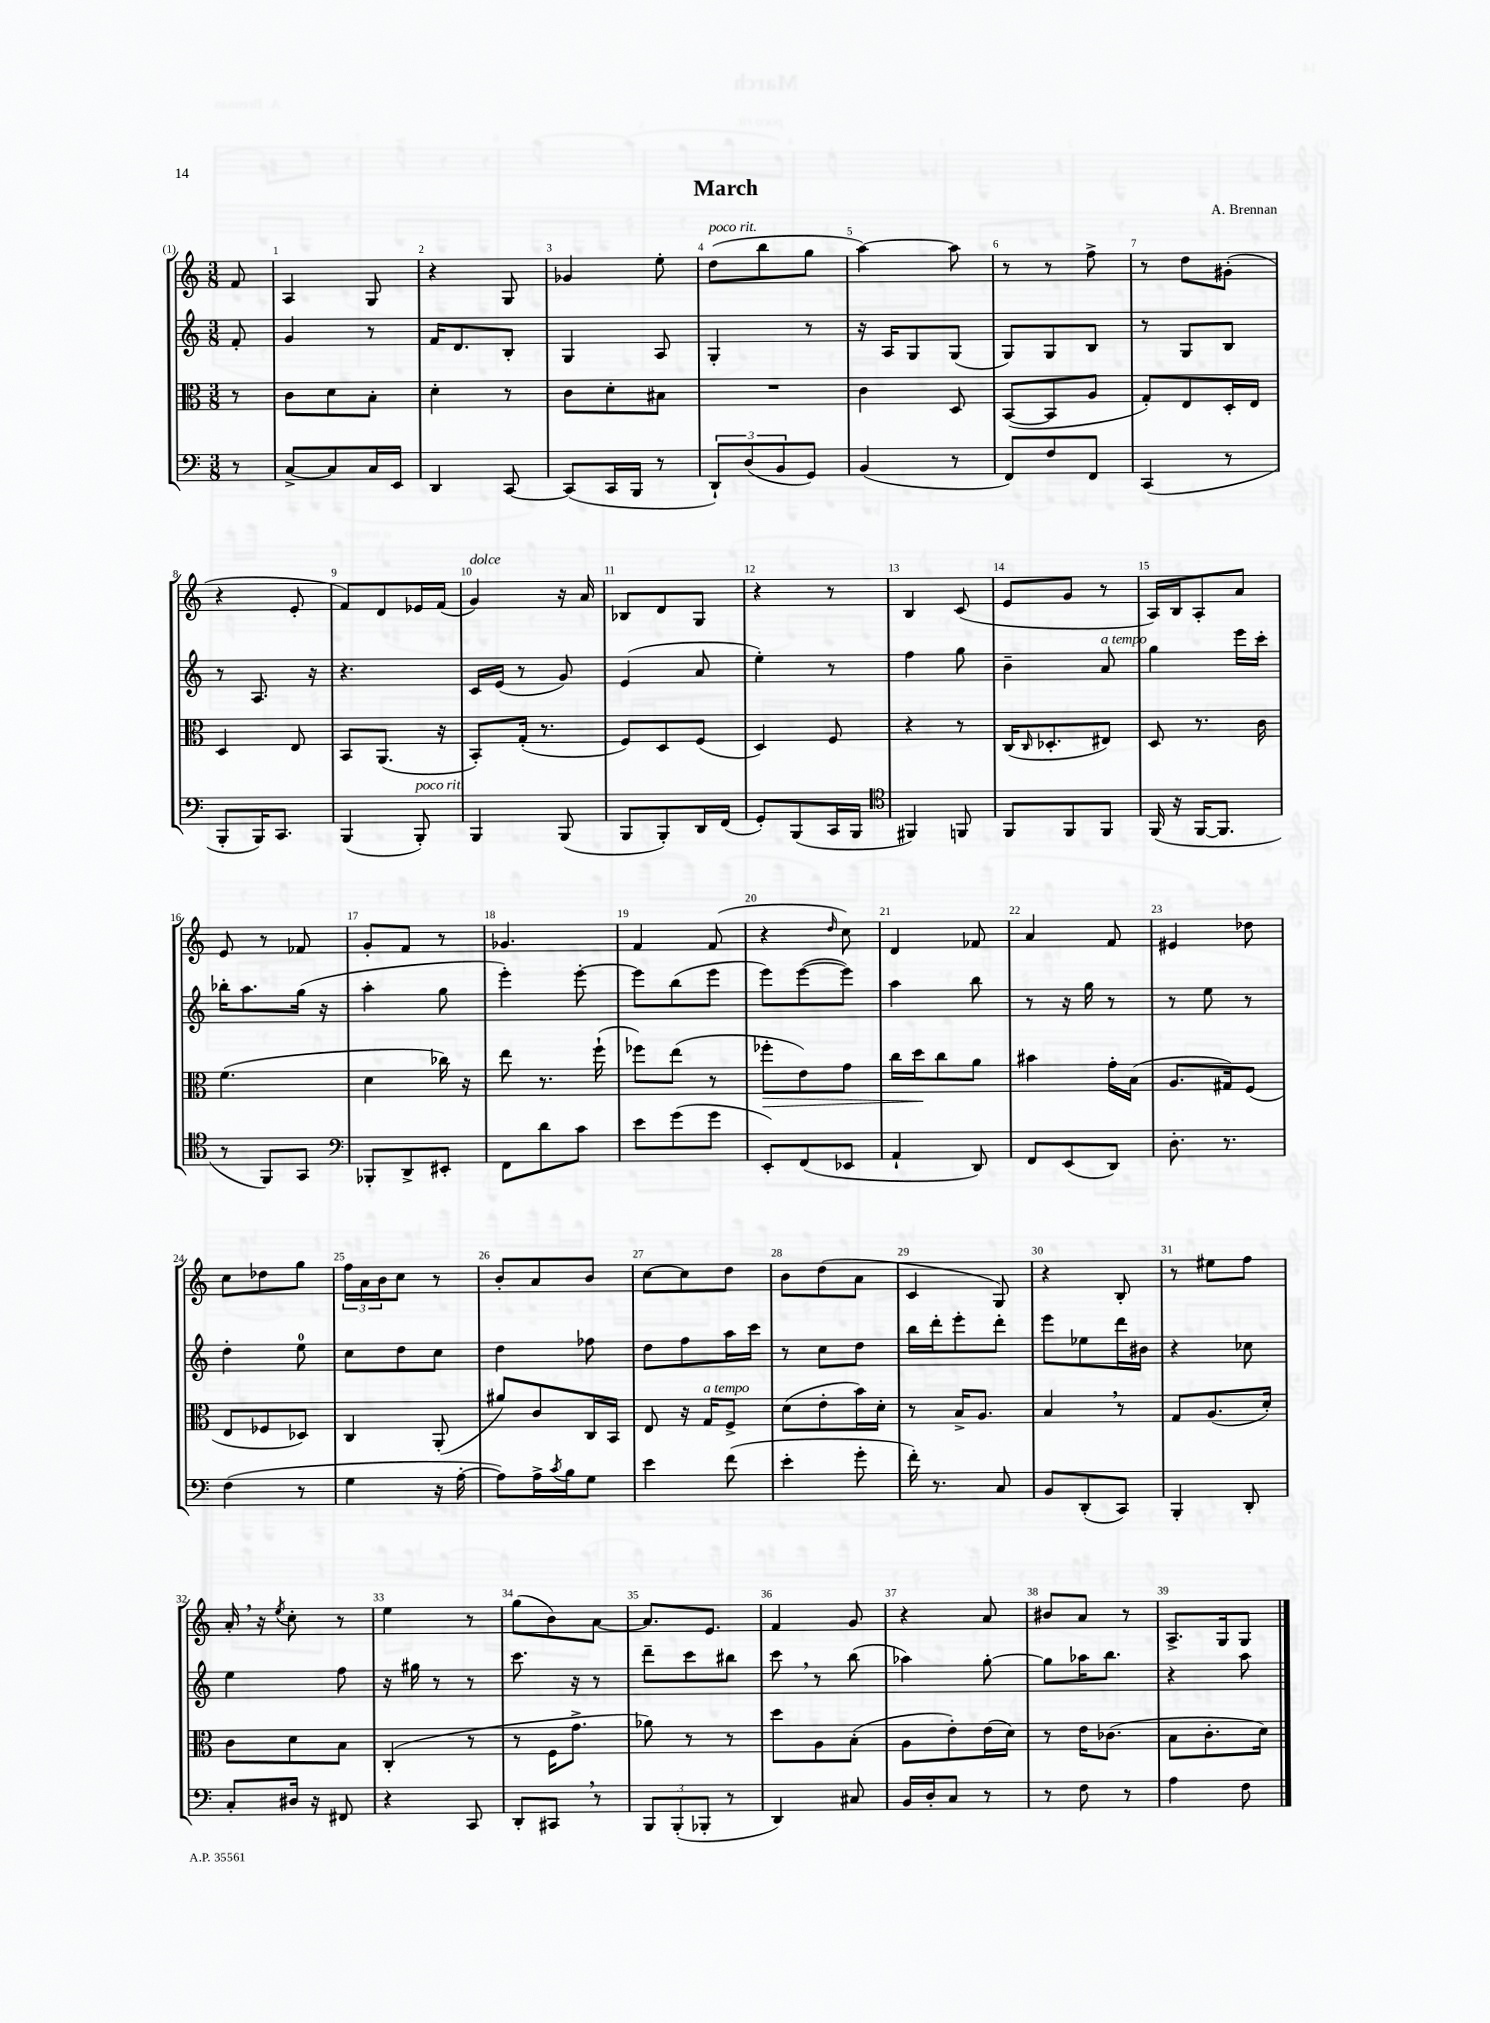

**kern	**kern	**dynam	**kern	**kern
*part4	*part3	*part3	*part2	*part1
*staff4	*staff3	*staff3	*staff2	*staff1
*clefF4	*clefC3	*	*clefG2	*clefG2
*k[]	*k[]	*	*k[]	*k[]
*M3/8	*M3/8	*	*M3/8	*M3/8
=	=	=	=	=
8r	8r	.	8f'/	8f/
=1	=1	=1	=1	=1
[8C^/L	8c\L	.	4g/	4A/
8C/]	8d\	.	.	.
16C/L	8B'\J	.	8r	8G/
16EE/JJ	.	.	.	.
=2	=2	=2	=2	=2
4DD/	4d'\	.	16f/KL	4r
.	.	.	8.d/	.
[8CC/	8r	.	8B'/J	8G/
=3	=3	=3	=3	=3
(8CC/L]	8c\L	.	4G/	4g-X/
16CC/L	8d'\	.	.	.
16BBB/JJ	.	.	.	.
8r	8B#X\J	.	8A/	8ee'\
=4	=4	=4	=4	=4
!	!	!	!	!LO:TX:a:i:t=poco rit.
12DD`/L)	4.r	.	4G'/	(8dd\L
(12D/	.	.	.	.
.	.	.	.	8bb\
12BB/	.	.	.	.
8GG/J)	.	.	8r	8gg\J
=5	=5	=5	=5	=5
(4BB/	4c\	.	16r	[4aa\)
.	.	.	16A/KL	.
.	.	.	8G/	.
8r	8D/	.	(8G/J	8aa\]
=6	=6	=6	=6	=6
8FF/L)	([8BB/L	.	8G/L)	8r
8F/	8BB/]	.	8G/	8r
8FF/J	8A/J	.	8B/J	8ff^\
=7	=7	=7	=7	=7
(4CC/	8G'/L)	.	8r	8r
.	8E/	.	8G/L	8dd\L
8r	16D'/L	.	8B/J	(8g#X'\J
.	16E/JJ	.	.	.
!!LO:LB:g=z
=8	=8	=8	=8	=8
8BBB'/L	4D/	.	8r	4r
16BBB/K)	.	.	8.A/	.
8.CC/J	.	.	.	.
.	8E/	.	.	8e'/
.	.	.	16r	.
=9	=9	=9	=9	=9
(4BBB/	8BB/L	.	4.r	8f/L)
.	(8.AA/J	.	.	8d/
!LO:TX:a:i:t=poco rit.	!	!	!	!
8BBB'/)	.	.	.	16e-X/L
.	16r	.	.	(16f/JJ
=10	=10	=10	=10	=10
!	!	!	!	!LO:TX:a:i:t=dolce
4BBB/	8BB'/L)	.	16c/LL	4g/)
.	.	.	(16e/JJ	.
.	(16G'/Jk	.	8r	.
.	8.r	.	.	.
(8BBB/	.	.	8g/)	16r
.	.	.	.	16a/
=11	=11	=11	=11	=11
8BBB/L	8F/L)	.	(4e/	8B-X/L
8BBB'/)	8D/	.	.	8d/
16DD/L	(8F/J	.	8a/	8G/J
(16FF/JJ	.	.	.	.
=12	=12	=12	=12	=12
8GG'/L)	4D/)	.	4ee'\)	4r
(8BBB/	.	.	.	.
16CC/L	8F/	.	8r	8r
16BBB/JJ	.	.	.	.
=13	=13	=13	=13	=13
*clefC4	*	*	*	*
4FF#X/)	4r	.	4ff\	4B/
8FFn/	8r	.	8gg\	(8c/
=14	=14	=14	=14	=14
8FF/L	(16C/KL	.	4b~\	8e/L
.	16qqC/	.	.	.
.	8.D-X'/	.	.	.
8FF/	.	.	.	8g/J
!	!	!	!LO:TX:a:i:t=a tempo	!
8FF/J	8E#X/J)	.	8a/	8r
=15	=15	=15	=15	=15
(16FF/	8D/	.	4gg\	16A/LL)
16r	.	.	.	16B/J
[16FF/KL	8.r	.	.	8A'/
8.FF/J]	.	.	.	.
.	.	.	16eee\LL	8a/J
.	16c\	.	16ccc'\JJ	.
!!LO:LB:g=z
=16	=16	=16	=16	=16
8r	(4.f\	.	16bb-X'\KL	8e/
.	.	.	8.aa\	.
8FF/L)	.	.	.	8r
8GG/J	.	.	(16gg\Jk	8f-X/
.	.	.	16r	.
=17	=17	=17	=17	=17
*clefF4	*	*	*	*
8BBB-X'/L	4d\	.	4aa'\	8g'/L
8DD^/	.	.	.	8f/J
8EE#X'/J	16cc-X\)	.	8gg\	8r
.	16r	.	.	.
=18	=18	=18	=18	=18
8FF\L	8ee\	.	4eee'\)	4.g-X/
8d\	8.r	.	.	.
8c\J	.	.	[8eee'\	.
.	(16ff`\	.	.	.
=19	=19	=19	=19	=19
8e\L	8ff-X\L)	.	8eee\L]	4f/
(8g\	(8ee\J	.	(8bb\	.
8g\J	8r	.	8eee\J	(8f/
=20	=20	=20	=20	=20
!	!	!LO:HP:b	!	!
8EE'/L)	8ff-X'\L	>	8eee\L)	4r
(8FF/	8e\)	.	([8eee\	.
.	.	.	.	16qqdd/
8EE-X/J	8g\J	.	8eee\J])	8cc\)
=21	=21	=21	=21	=21
4AA`/	16cc\LL	.	4aa\	4d/
.	16dd\J	.	.	.
.	8cc\	]	.	.
8DD/)	8a\J	.	8bb\	8f-X/
=22	=22	=22	=22	=22
8FF/L	4b#X\	.	8r	4a/
(8EE/	.	.	16r	.
.	.	.	16gg\	.
8DD/J)	16g'\LL	.	8r	8f/
.	(16B\JJ	.	.	.
=23	=23	=23	=23	=23
8.D'\	8.A/L	.	8r	4e#X/
.	.	.	8ee\	.
8.r	16G#X/k)	.	.	.
.	(8F/J	.	8r	8dd-X\
!!LO:LB:g=z
=24	=24	=24	=24	=24
(4F\	8E/L	.	4dd'\	8cc\L
.	8F-X/	.	.	8dd-X\
8r	8D-X/J)	.	8ee\	8gg\J
=25	=25	=25	=25	=25
4G\	4C/	.	8cc\L	24ff\LL
.	.	.	.	24a\
.	.	.	.	24b\J
.	.	.	8dd\	8cc\J
16r	(8AA'/	.	8cc\J	8r
[16A'\	.	.	.	.
=26	=26	=26	=26	=26
8A\L])	8a#X/L)	.	4dd\	8b'/L
16A^\L	8c/	.	.	8a/
8qc/	.	.	.	.
16B\J	.	.	.	.
8G\J	16C/L	.	8ff-X\	8b/J
.	16BB/JJ	.	.	.
=27	=27	=27	=27	=27
4e\	8E/	.	8dd\L	[8cc\L
.	16r	.	8ff\	8cc\]
!	!LO:TX:a:i:t=a tempo	!	!	!
.	16G/KL	.	.	.
(8f\	8F^/J	.	16aa\L	8dd\J
.	.	.	16ccc\JJ	.
=28	=28	=28	=28	=28
4e'\	(8d\L	.	8r	8b\L
.	8e'\	.	8cc\L	(8dd\
8g'\	16b\L)	.	8dd\J	8a\J
.	16d'\JJ	.	.	.
=29	=29	=29	=29	=29
16f'\)	8r	.	16bb\LL	4c/
8.r	.	.	16ddd'\J	.
.	16B^/KL	.	8eee'\	.
.	8.A/J	.	.	.
8C/	.	.	8ddd'\J	8G/)
=30	=30	=30	=30	=30
8BB/L	4B,/	.	8eee\L	4r
(8DD'/	.	.	8ee-X\	.
8CC/J)	8r	.	16ddd\L	8B'/
.	.	.	16b#X\JJ	.
=31	=31	=31	=31	=31
4BBB'/	8G/L	.	4r	8r
.	(8.A/	.	.	8ee#X\L
8DD'/	.	.	8cc-X\	8ff\J
.	16d'/Jk)	.	.	.
!!LO:LB:g=z
=32	=32	=32	=32	=32
8C'/L	8c\L	.	4ee\	16a',/
.	.	.	.	16r
.	.	.	.	8qee/
16D#X/Jk	8d\	.	.	8cc'\
16r	.	.	.	.
8FF#X/	8B\J	.	8ff\	8r
=33	=33	=33	=33	=33
4r	(4C'/	.	16r	4ee\
.	.	.	16gg#X\	.
.	.	.	8r	.
8CC/	8r	.	8r	8r
=34	=34	=34	=34	=34
8DD'/L	8r	.	8.ccc\	(8gg\L
8CC#X,/J	16F\KL	.	.	8b\)
.	8.g^\J	.	16r	.
8r	.	.	8r	[8a\J
=35	=35	=35	=35	=35
12BBB/L	8a-X\)	.	8ddd~\L	8.a/L]
(12BBB'/	.	.	.	.
.	8r	.	8ccc\	.
12BBB-X'/J	.	.	.	.
.	.	.	.	8.e/J
8r	8r	.	8bb#X\J	.
=36	=36	=36	=36	=36
4DD/)	8dd\L	.	8ccc,\	4f/
.	8A\	.	8r	.
8C#X/	(8B'\J	.	(8bb\	8g/
=37	=37	=37	=37	=37
16BB/LL	8A\L	.	4aa-X\)	4r
16D'/J	.	.	.	.
8C/J	8e'\)	.	.	.
8r	(16e\L	.	[8gg'\	8a/
.	16d\JJ)	.	.	.
=38	=38	=38	=38	=38
8r	8r	.	8gg\L]	8b#X/L
8F\	16e\KL	.	16aa-X\K	8a/J
.	(8.c-X\J	.	8.bb\J	.
8r	.	.	.	8r
=39	=39	=39	=39	=39
4A\	8B\L	.	4r	8.A^/L
.	8.c'\	.	.	.
.	.	.	.	16G/k
8F\	.	.	8aa\	8G/J
.	16d\Jk)	.	.	.
==	==	==	==	==
*-	*-	*-	*-	*-
